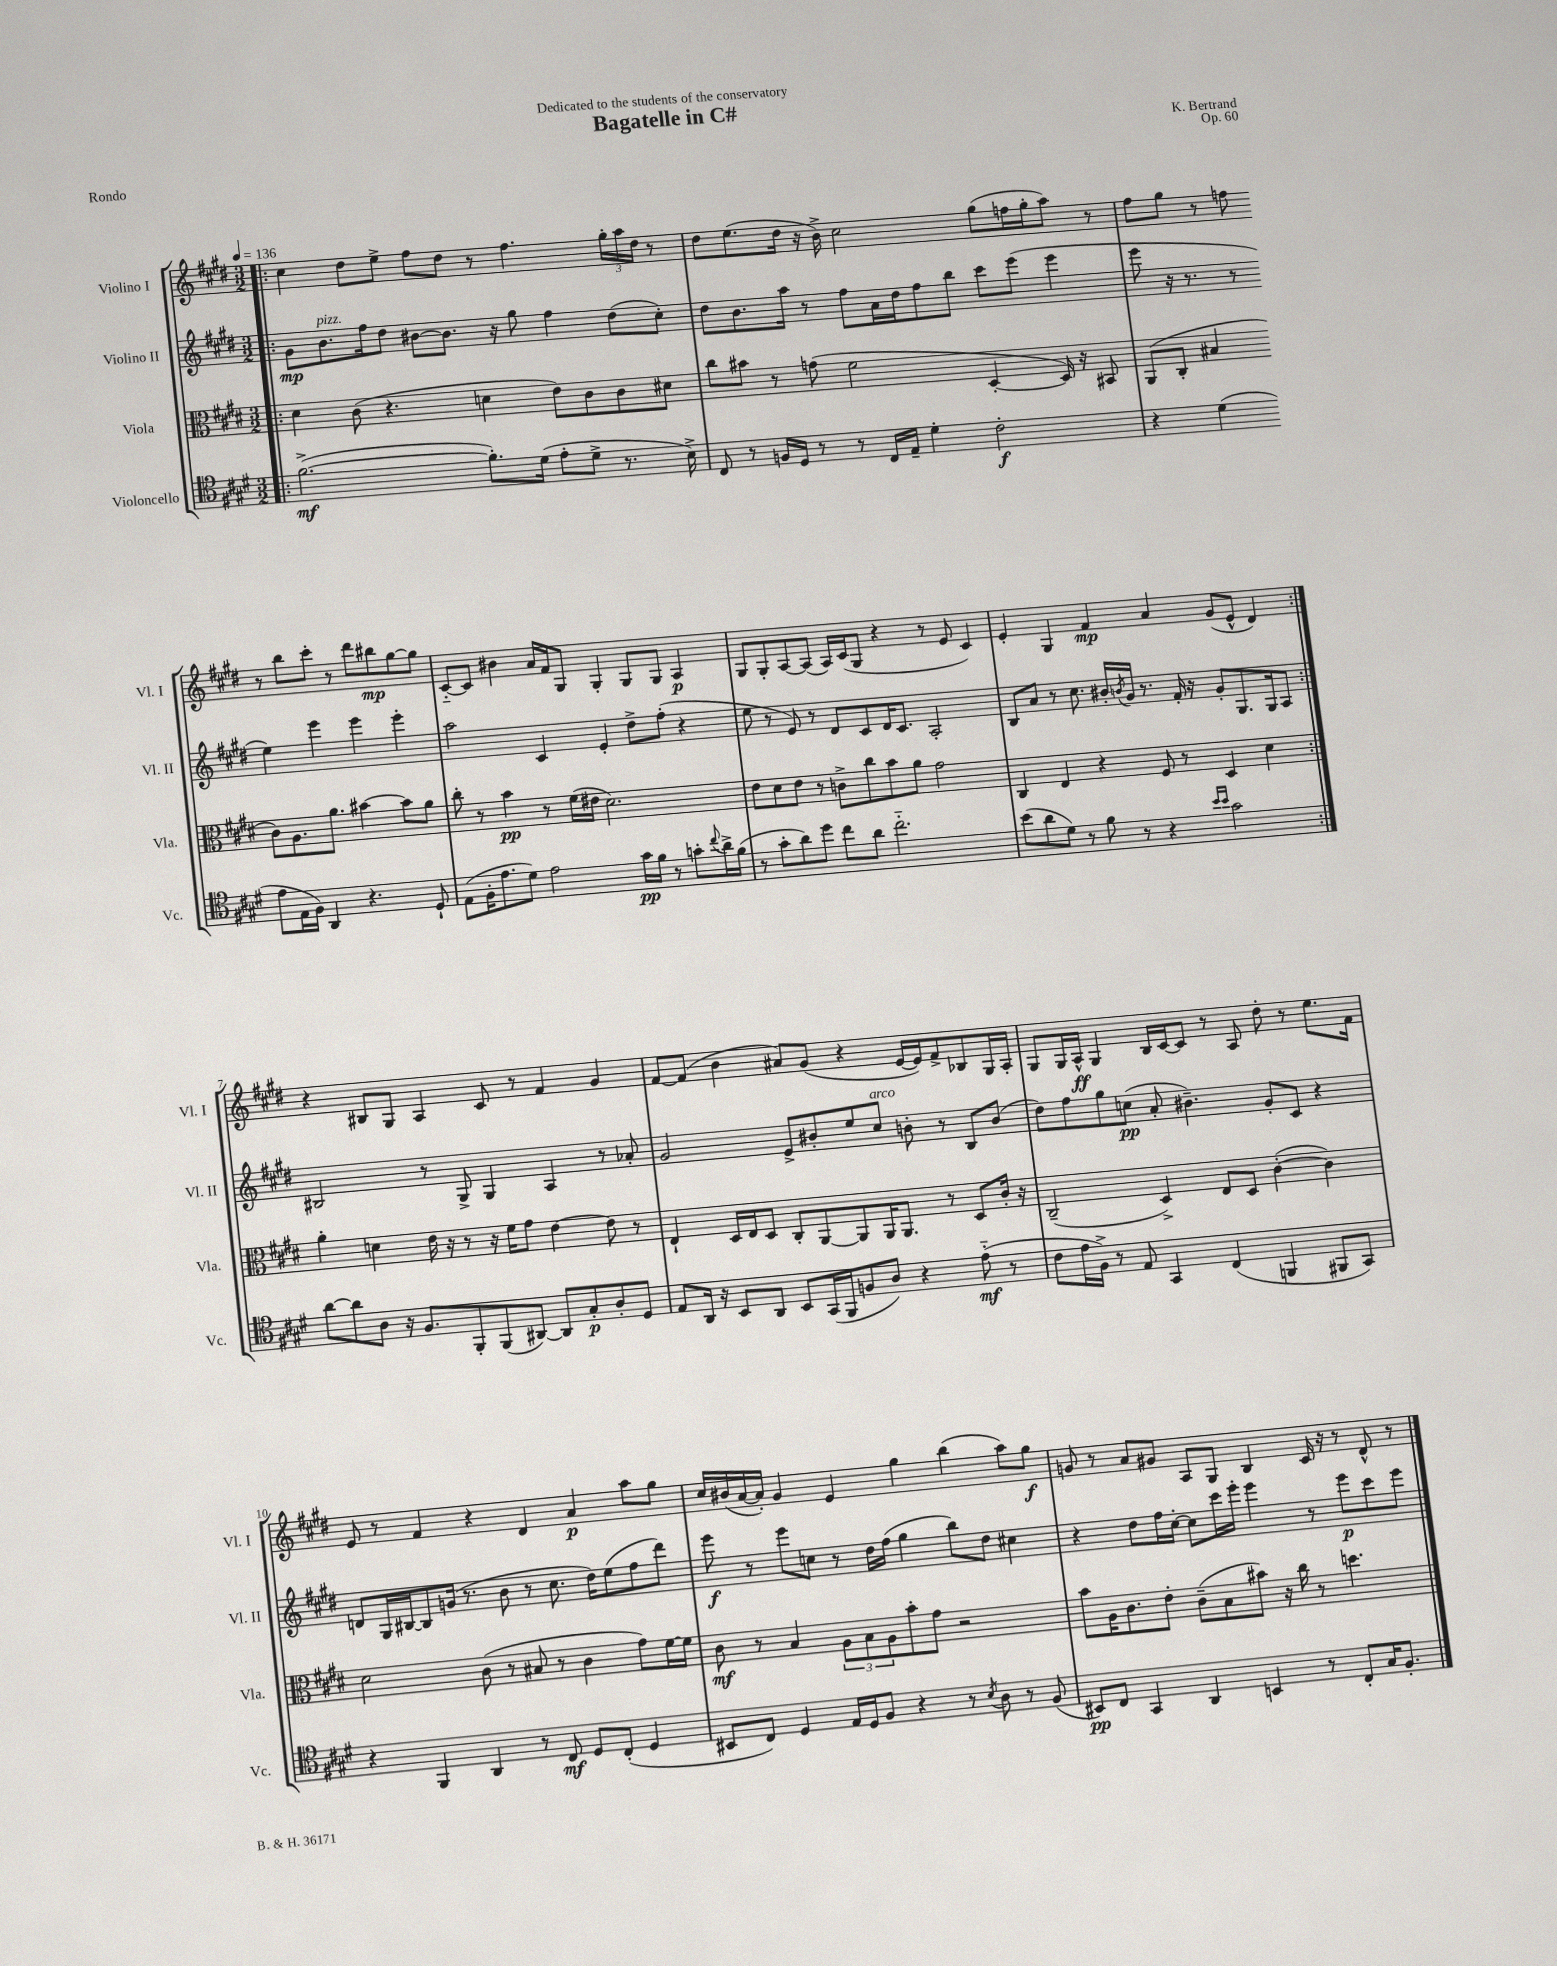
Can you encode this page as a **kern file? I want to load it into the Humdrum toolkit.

**kern	**kern	**kern	**kern
*staff4	*staff3	*staff2	*staff1
*clefC4	*clefC3	*clefG2	*clefG2
*k[f#c#g#d#]	*k[f#c#g#d#]	*k[f#c#g#d#]	*k[f#c#g#d#]
*M3/2	*M3/2	*M3/2	*M3/2
*MM136	*MM136	*MM136	*MM136
=!|:	=!|:	=!|:	=!|:
([2.f#^\	4d#\	8g#\L	4cc#\
.	.	8.b\	.
.	(8c#\	.	8dd#\L
.	.	16ff#\k	.
.	4.r	8dd#\J	8ee^\J
.	.	[8b#\L	8ff#\L
.	.	8.b#\]J	8dd#\J
8.f#'\]L)	4d\	.	8r
.	.	16r	.
.	.	8gg#\	4.ff#\
(16d#\Jk	.	.	.
8e'\L	8e\L)	4ff#\	.
8d#^\J	8c#\	.	.
8.r	8c#\	(8dd#\L	24gg#'\LL
.	.	.	24aa\
.	.	.	24dd#\JJ
.	8d#\J	8cc#'\J)	8r
16B^\)	.	.	.
=	=	=	=
8C#/	8cc#\L	8dd#\L	8dd#\L
8r	8b#\J	8.b\	(8.ee\
16F/LL	8r	.	.
16D#/JJ	.	16aa\Jk	16dd#\Jk
8r	(8g\	8r	16r
.	.	.	16b^\)
8r	2f#\	8ff#\L	2cc#\
16C#/LL	.	16a\L	.
16E~/JJ	.	16dd#\J	.
4d#'\	.	8ff#\	.
.	.	8bb\J	.
2c#'\	[4D#'/	8ccc#\L	(8gg#\L
.	.	(8eee\J	16ff\L
.	.	.	16gg#'\J
.	16D#/])	4eee\	8aa\J)
.	16r	.	.
.	8BB#/	.	8r
=	=	=	=
4r	(8AA/L	8eee\	8ff#\L
.	8C#'/J	16r	8gg#\J
.	.	8.r	.
(4d#\	4B#/	.	8r
.	.	8r	8ff\
8e\L	8c#\L)	4ee\)	8r
16E\L	8.A\	.	8bb\L
16F#\JJ)	.	.	.
4AA/	.	4eee\	8ccc#'\J
.	8.a\J	.	.
.	.	.	8r
4.r	[4b#\	4eee\	8ddd#\L
.	.	.	8bb#\
.	8b#\]L	4eee'\	[8gg#\
8D#`/	8a\J	.	8gg#\]J
=	=	=	=
(8E\L	8cc#'\	2aa\	[8c#'~/L
16F#'\K	8r	.	8c#/]J
8.e\	.	.	.
.	4b\	.	4b#\
8d#\J)	.	.	.
2e\	8r	4c#/	16a/LL
.	.	.	16f#/J
.	(16f#\LL	.	8G#/J
.	16e#\JJ	.	.
.	2.d#\)	4e'/	4G#'/
16g#\LL	.	8dd#^\L	8G#/L
16f#\JJ	.	.	.
8r	.	(8ff#'\J	8G#/J
8g'\L	.	4r	4A/
8qqcc#/	.	.	.
16a^\L	.	.	.
(16f#\JJ	.	.	.
=	=	=	=
8r	8e\L	8ee\	8G#/L
8g#'\L	8d#\	8r	8G#'/
8a\)	8e\J	8e/)	[8A/
8dd#\J	8r	8r	(8A/]J
8cc#\L	8c^\L	8d#/L	16A/LL)
.	.	.	(16c#/J
8a\J	8cc#\	8c#/	8G#/J
2.cc#'~\	8b\	16d#/K	4r
.	.	8.c#/J	.
.	8a\J	.	.
.	2g#\	2A'/	8r
.	.	.	8e/
.	.	.	4c#/)
=	=	=	=
(8b\L	4C#/	8B/L	4e'/
8a\	.	8a/J	.
8d#\J)	4E/	8r	4G#/
8r	.	8.cc#\	.
8f#\	4r	.	4f#/
.	.	16b#'/LL	.
.	.	8qb/	.
8r	.	16g#/JJ	.
.	.	8.r	.
4r	8F#/	.	4a/
.	8r	16f#'/	.
.	.	16r	.
16qqb/LL	.	.	.
16qqb/JJ	.	.	.
2g#\	4D#/	8g#'/L	(8g#/L
.	.	8.G#/	8e^^/J
.	4d#\	.	4d#/)
.	.	16G#/k	.
.	.	8A/J	.
=:|!	=:|!	=:|!	=:|!
[8a\L	4a'\	2B#/	4r
8a\]	.	.	.
8A\J	4d\	.	8B#/L
16r	.	.	8G#/J
8.F#/L	.	.	.
.	16e\	8r	4A/
.	16r	.	.
8FF#'/	8r	8G#^/	.
(8FF#/	16r	4G#/	8c#/
.	16f#\LK	.	.
[8AA#/J)	8g#\J	.	8r
8AA#/]L	[4e\	4A/	4f#/
8G#'/	.	.	.
8A'/	8e\]	8r	4g#/
8D#/J	8r	8a-'/	.
=	=	=	=
8E/L	4E`/	2g#/	[8f#/L
16AA/Jk	.	.	(8f#/]J
16r	.	.	.
8BB/L	16D#/LL	.	4b\
.	16E/J	.	.
8AA/J	8D#/J	.	.
8BB/L	8C#'/L	8e^/L	8a#/L)
(16GG#/L	[8AA/	8b#'/	(8g#/J
16FF#/J	.	.	.
8F/	8AA/]	8ee/	4r
8A/J)	16AA/K	8cc#/J	.
.	8.AA/J	.	.
4r	.	8b'\	[16e/LL
.	.	.	16e/]J)
.	8r	8r	8f#^/
(8e'~\	8D#/L	8B/L	8B-/
8r	16c#'/Jk	(8b/J	16G#/L
.	16r	.	16A'/JJ
=	=	=	=
8c#\L	(2C#~/	8dd#\L)	8G#/L
16e\L	.	8ff#\	16G#/L
16F#^\JJ)	.	.	16A^^/JJ
8r	.	8gg#\	4G#/
8E/	.	(8cc\J	.
4GG#/	4D#^/)	8a'/	16B/LL
.	.	.	[16c#/J
.	.	4.b#~\)	8c#/]J
(4C#/	8E/L	.	8r
.	8D#/J	.	8A/
4FF/	([4c#'\	8g#'/L	8dd#'\
.	.	8c#/J	8r
8FF#/L	4c#\])	4r	8.ee\L
8GG#/J)	.	.	.
.	.	.	16f#\Jk
=	=	=	=
4r	2d#\	8d/L	8e/
.	.	16G#/L	8r
.	.	[16B#/J	.
4FF#/	.	8B#/]	4f#/
.	.	(16g/Jk	.
.	.	8.r	.
4AA/	(8c#\	.	4r
.	8r	8b\	.
8r	8B#/	8r	4d#/
8C#/	8r	8.cc#\	.
8D#/L	4c#\	.	4a/
.	.	16dd#\LK)	.
(8C#'/J	.	(8ee\	.
4D#/	8g#\L)	8ff#\	8aa\L
.	[16f#\L	8ddd#\J)	8gg#\J
.	16f#\]JJ	.	.
=	=	=	=
8BB#/L	8c#\	8eee\	16cc#/LL
.	.	.	(16b#/
8C#/J)	8r	8r	[16a/
.	.	.	16a'/]JJ)
4D#/	4B/	8eee\L	4g#/
.	.	8cc\J	.
16E/LL	12A\L	8r	4e/
16D#/J	.	.	.
.	12B\	.	.
8F#/J	.	16dd#\LL	.
.	12A\	.	.
.	.	(16ff#\JJ	.
4r	8b'\	4gg#\	4gg#\
.	8g#\J	.	.
8r	2r	8bb\L)	(4bb\
8qB/	.	.	.
8A\	.	8dd#\J	.
8r	.	4cc#\	8aa\L)
(8F#/	.	.	8gg#\J
=	=	=	=
8BB#/L)	8b\L	4r	8g/
8C#/J	16A\K	.	8r
.	8.c#\	.	.
4GG#/	.	8dd#\L	8a/L
.	8e'\J	16ff#\L	8g#/J
.	.	[16cc#'\JJ	.
4AA/	(8c#~\L	8cc#\]L	8A/L
.	8B\	16ccc#\L	8G#/J
.	.	16eee'\JJ	.
4BB/	8b#\J)	4eee\	4B/
.	16r	.	.
.	16cc#\	.	.
8r	8r	8r	16c#/
.	.	.	16r
8C#'/L	4.dd\	8eee\L	8r
16G#/K	.	8ccc#\	8d#^^/
8.F#'/J	.	.	.
.	.	8eee\J	8r
==	==	==	==
*-	*-	*-	*-
